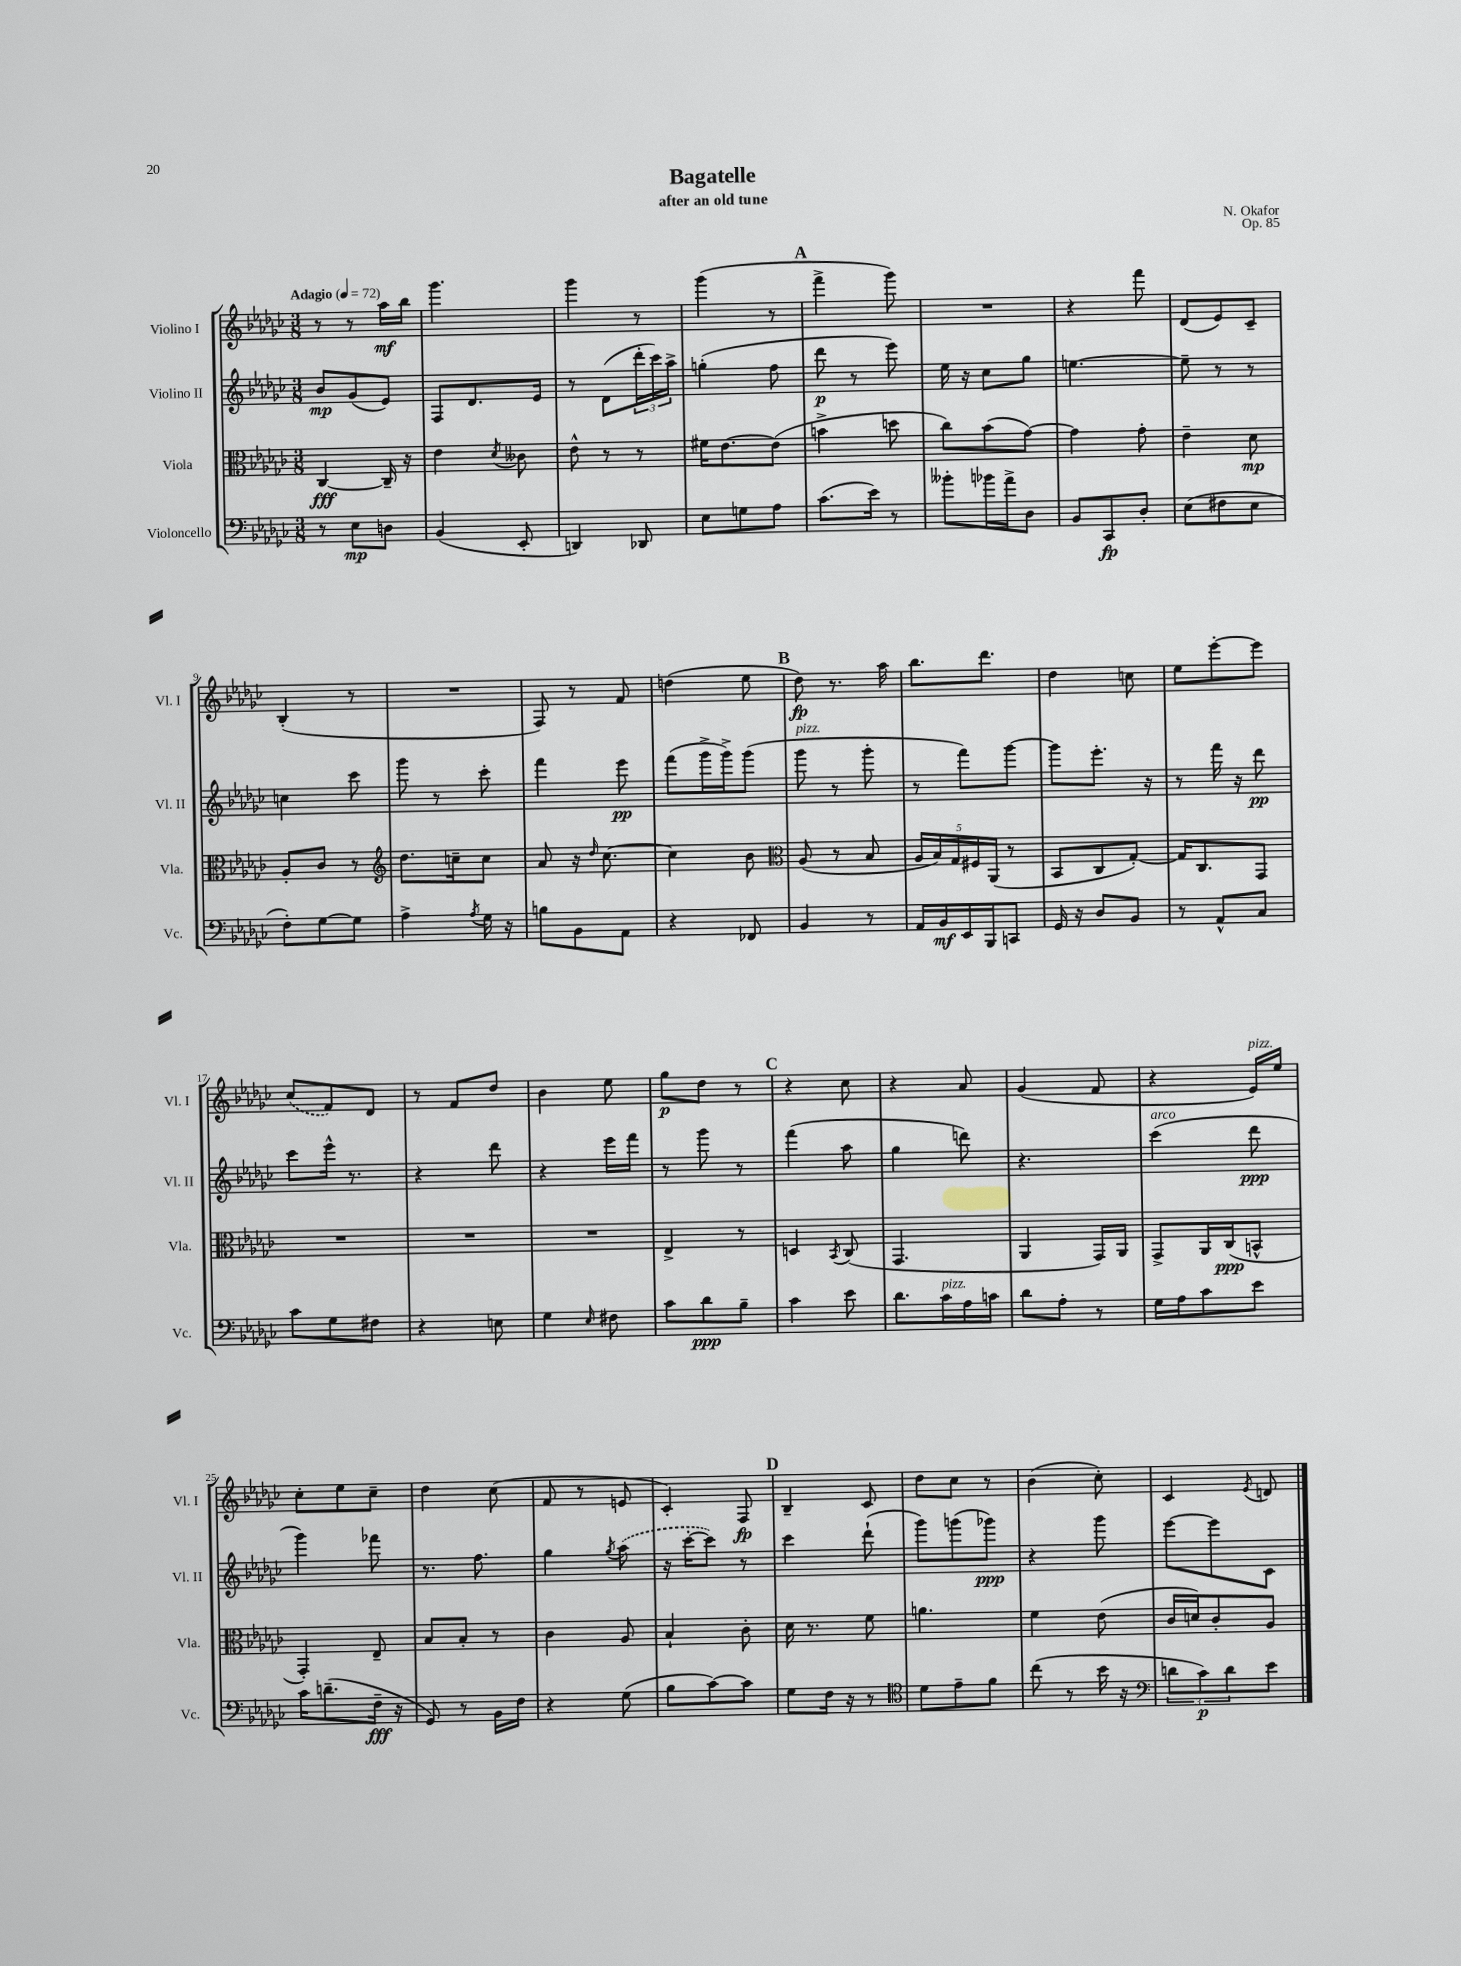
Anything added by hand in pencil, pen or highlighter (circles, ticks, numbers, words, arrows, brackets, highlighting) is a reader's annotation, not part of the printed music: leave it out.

**kern	**kern	**kern	**kern
*staff4	*staff3	*staff2	*staff1
*clefF4	*clefC3	*clefG2	*clefG2
*k[b-e-a-d-g-c-]	*k[b-e-a-d-g-c-]	*k[b-e-a-d-g-c-]	*k[b-e-a-d-g-c-]
*M3/8	*M3/8	*M3/8	*M3/8
*MM72	*MM72	*MM72	*MM72
8r	[4C-	8b-	8r
8E-	.	(8g-	8r
8D	16C-~]	8e-)	16aa-
.	16r	.	16bb-
=	=	=	=
(4BB-	4e-	8F	4.ggg-
.	.	8.d-	.
.	8qd-	.	.
8EE-'	8c--	.	.
.	.	16e-	.
=	=	=	=
4DD)	8e-^^	8r	4ggg-
.	8r	(8d-	.
8DD-	8r	24ddd-'	8r
.	.	24ccc-)	.
.	.	24aa-^	.
=	=	=	=
8E-	16f#	(4gg'	(4ggg-
.	[8.e-	.	.
8G	.	.	.
8A-	(8e-]	8ff	8r
=	=	=	=
(8.c-	4b^	8ddd-	4fff^
.	.	8r	.
16e-)	.	.	.
8r	8dd	8eee-)	8ggg-)
=	=	=	=
8b--'	8cc-)	16ee-	4.r
.	.	16r	.
16b-	(8b-	8cc-	.
16a-^	.	.	.
8D-	[8g-)	8gg-	.
=	=	=	=
8BB-	4g-]	[4.ee	4r
8CC-	.	.	.
8D-'	8g-'	.	8fff
=	=	=	=
(8E-	4e-~	8ee~]	(8d-
8F#	.	8r	8e-)
8E-	8d-	8r	8c-~
=	=	=	=
8F')	8A-'	4cc	(4B-'
[8G-	8c-	.	.
8G-]	8r	8ccc-	8r
=	=	=	=
*	*clefG2	*	*
4A-^	8.dd-	8ggg-	4.r
.	.	8r	.
.	16cc~	.	.
8qA-	.	.	.
16G-	8cc	8ccc-'	.
16r	.	.	.
=	=	=	=
8B	8a-	4fff	8F)
8BB-	16r	.	8r
.	16qqdd-	.	.
.	[8.cc-	.	.
8AA-	.	8eee-	8f
=	=	=	=
4r	4cc-]	(8fff	(4dd
.	.	16ggg-^	.
.	.	16ggg-^)	.
8FF-	8b-	(8ggg-	8ee-
=	=	=	=
*	*clefC3	*	*
4BB-	(8A-	8ggg-	8dd-)
.	8r	8r	8.r
8r	8B-	8ggg-'	.
.	.	.	16aa-
=	=	=	=
16AA-	20A-	8r	8.bb-
.	20B-)	.	.
16BB-	.	.	.
.	20G-	.	.
16EE-	.	8fff)	.
.	20F#	.	.
16BBB-	.	.	8.ddd-
.	(20AA-	.	.
8CC	8r	[8ggg-	.
=	=	=	=
16GG-	8BB-	8ggg-]	4dd-
16r	.	.	.
8D-	8C-	8.eee-'	.
8BB-	[8G-')	.	8cc
.	.	16r	.
=	=	=	=
8r	16G-]	8r	8ee-
.	8.C-	.	.
8AA-^^	.	16fff	[8eee-'
.	.	16r	.
8C-	8GG-	8ddd-	8eee-]
=	=	=	=
8c-	4.r	8ccc-	(8cc-
8G-	.	16eee-^^	8f)
.	.	8.r	.
8F#	.	.	8d-
=	=	=	=
4r	4.r	4r	8r
.	.	.	8f
8E	.	8ddd-	8dd-
=	=	=	=
4G-	4.r	4r	4b-
16qqE-	.	.	.
8F#	.	16eee-	8ee-
.	.	16fff	.
=	=	=	=
8c-	4E-^	8r	8gg-
8d-	.	8ggg-	8dd-
8B-~	8r	8r	8r
=	=	=	=
4c-	4D	(4fff	4r
.	8qBB-	.	.
8e-	(8C-	8aa-	8cc-
=	=	=	=
8.d-	4.GG-	4gg-	4r
16c-	.	.	.
16A-	.	8ddd)	8a-
16c	.	.	.
=	=	=	=
8d-	4AA-	4.r	(4g-
8A-'	.	.	.
8r	16GG-)	.	8f
.	16AA-	.	.
=	=	=	=
16G-	8GG-^	(4ccc-	4r
16A-	.	.	.
8c-	16AA-	.	.
.	(16C-	.	.
8e-	8BB^^	8ddd-	16e-)
.	.	.	16ee-
=	=	=	=
16c-	4GG-')	4ggg-)	8cc-'
(8.d~	.	.	.
.	.	.	8ee-
16F~	8E-~	8fff-	8cc-~
16r	.	.	.
=	=	=	=
8GG-)	8B-	8.r	4dd-
8r	8B-'	.	.
.	.	8.ff	.
16BB-	8r	.	(8cc-
16F	.	.	.
=	=	=	=
4r	4c-	4gg-	8f
.	.	.	8r
.	.	8qgg-	.
(8G-	8A-	(8aa-	8e
=	=	=	=
8B-	4B-`	16r	4c-')
.	.	[16ccc-'	.
[8c-)	.	8ccc-])	.
8c-]	8c-'	8r	8F
=	=	=	=
8G-	16d-	4ccc-	4B-~
.	8.r	.	.
16F	.	.	.
16r	.	.	.
8r	8f	(8ddd-`	8c-
=	=	=	=
*clefC4	*	*	*
8d-	4.a	8ggg-)	8dd-
8e-~	.	(8ggg	8cc-
8f	.	8ggg-)	8r
=	=	=	=
(8cc-	4f	4r	(4b-
8r	.	.	.
16b-	(8e-	8ggg-	8cc-')
16r	.	.	.
=	=	=	=
*clefF4	*	*	*
12d	16c-	[8eee-	4c-
.	16d)	.	.
12c-)	.	.	.
.	8c-'	8eee-]	.
12d	.	.	.
.	.	.	8qe-
8e-	8A-	8c-	8d
==	==	==	==
*-	*-	*-	*-
